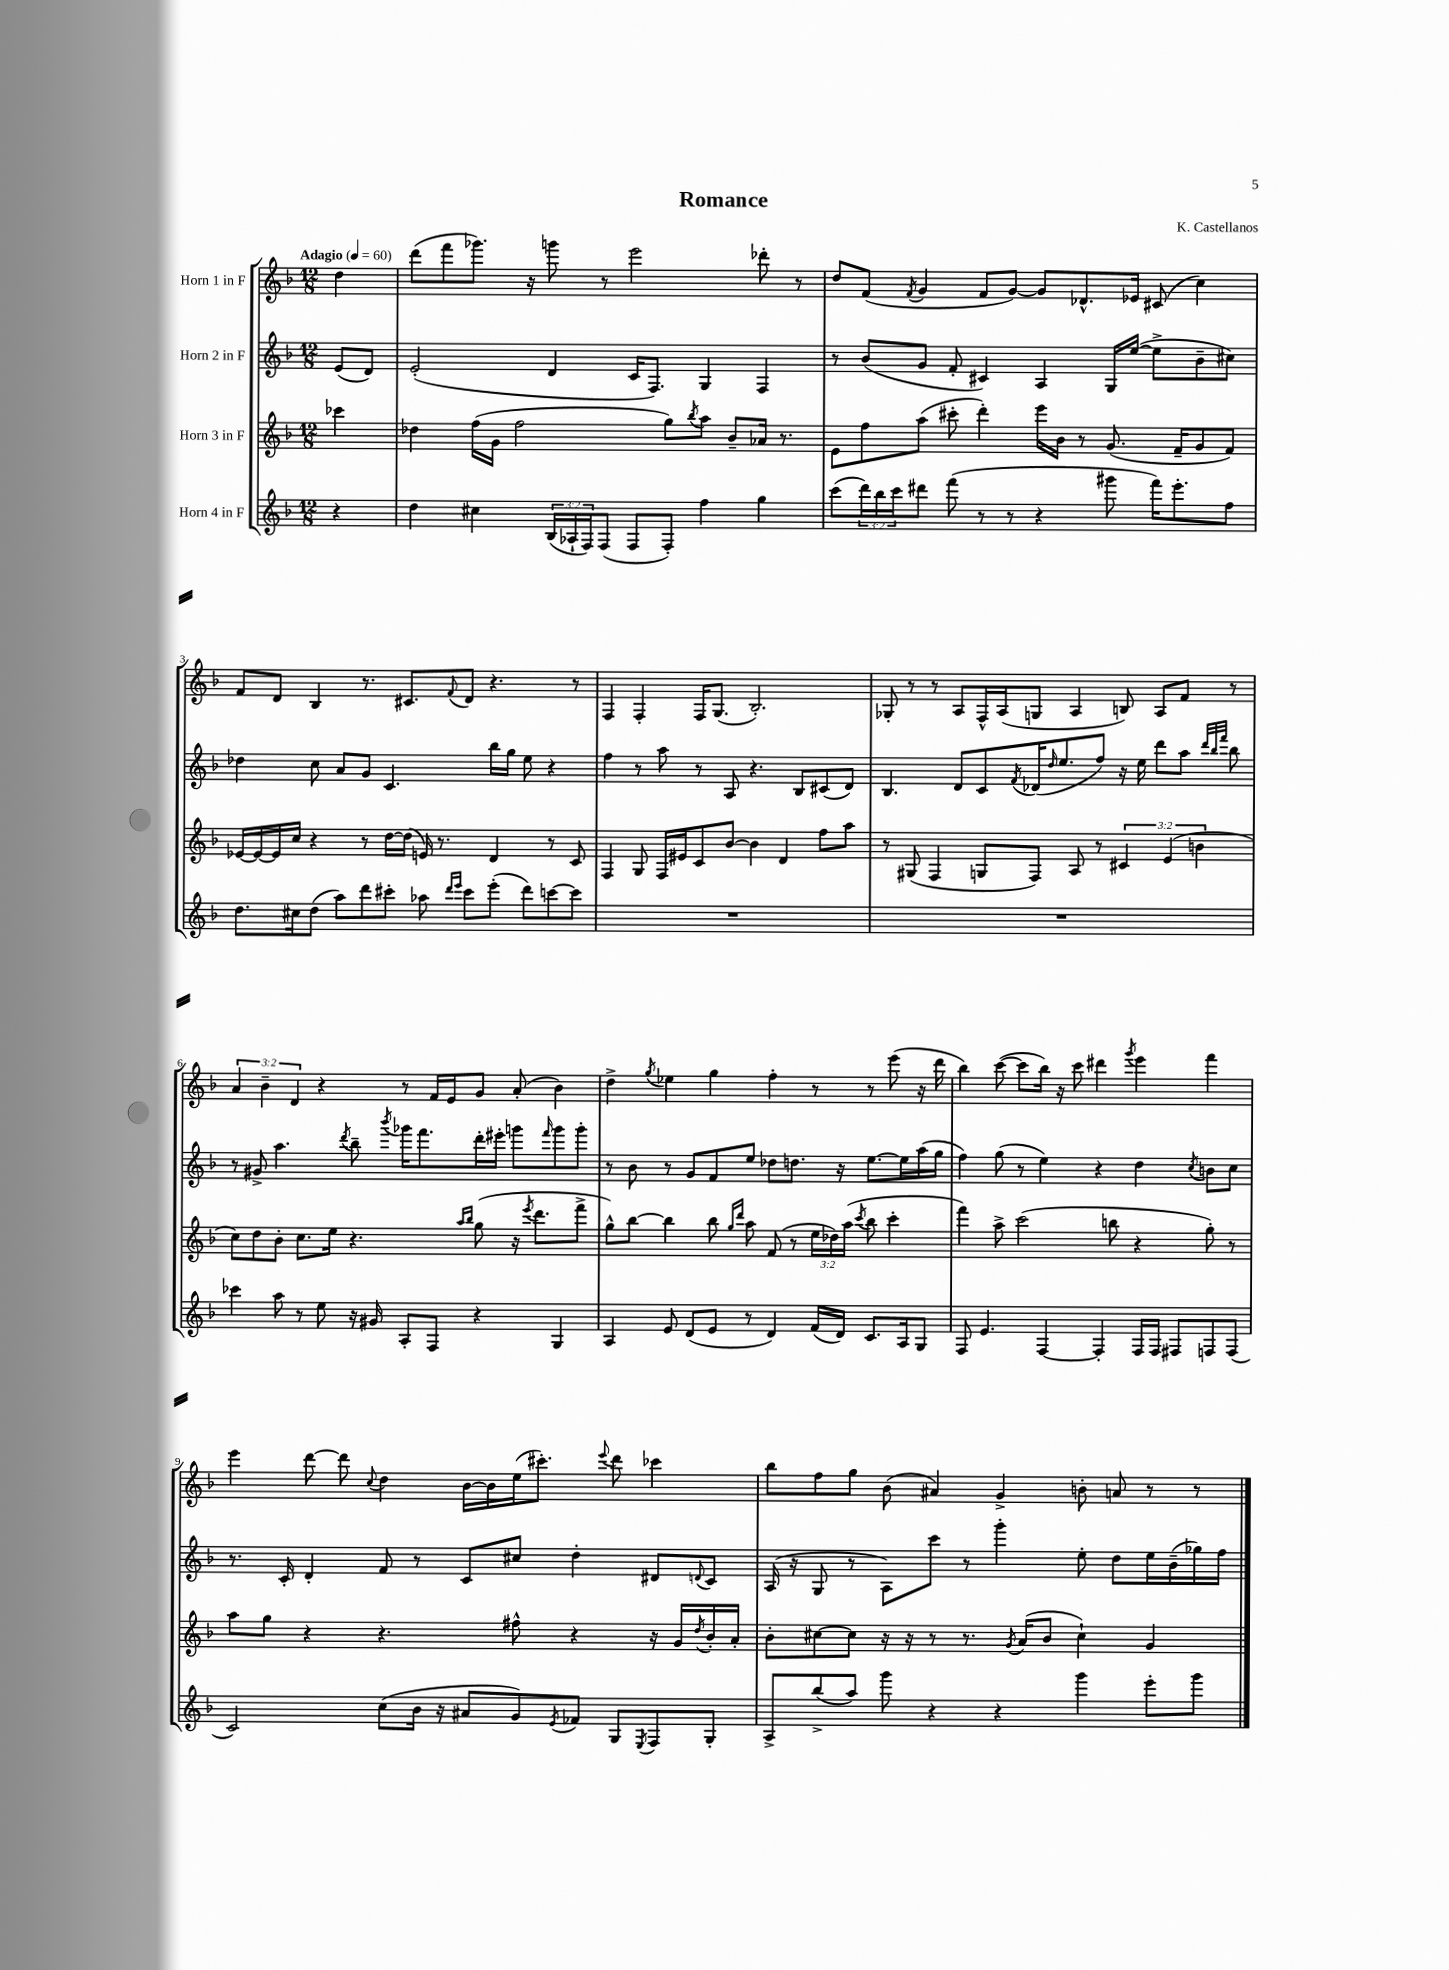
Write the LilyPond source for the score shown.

\header { title = "Romance" composer = "K. Castellanos" }
<<
\new StaffGroup <<
\new Staff = "s0" \with { instrumentName = "Horn 1 in F" } {
    \clef treble \key f \major \numericTimeSignature \time 12/8 \override Staff.TupletNumber.text = #tuplet-number::calc-fraction-text \partial 4 \tempo "Adagio" 4 = 60
    d''4 |
    d'''8( f'''8 ges'''8.) r16 g'''8 r8 e'''2 des'''8-. r8 |
    d''8 f'8( \acciaccatura { f'8 } g'4 f'8 g'8~) g'8 des'8.-^ ees'16 cis'8( c''4) |
    f'8 d'8 bes4 r8. cis'8. \appoggiatura { f'8 } d'8 r4. r8 |
    f4 f4-. f16 g8.( bes2.-.) |
    ges8-. r8 r8 a8 f16-^ a16( g8 a4 b8) a8 f'8 r8 |
    \tuplet 3/2 { a'4 bes'4-- d'4 } r4 r8 f'16 e'16 g'8 a'8-.( bes'4) |
    d''4-> \acciaccatura { g''8 } ees''4 g''4 f''4-. r8 r8 e'''8( r16 d'''16 |
    bes''4) c'''8~( c'''8 bes''16) r16 c'''8 dis'''4 \acciaccatura { g'''8 } e'''4 f'''4 |
    e'''4 d'''8~ d'''8 \appoggiatura { c''8 } d''4 bes'16~ bes'16 e''16( cis'''8.-.) \appoggiatura { e'''8 } d'''8 ces'''4 |
    bes''8 f''8 g''8 bes'8( ais'4) g'4-> b'8-. a'8 r8 r8 \bar "|." |
}
\new Staff = "s1" \with { instrumentName = "Horn 2 in F" } {
    \clef treble \key f \major \numericTimeSignature \time 12/8 \partial 4
    e'8( d'8) |
    e'2-.( d'4 c'16 f8.) g4 f4 |
    r8 bes'8( g'8 f'8-. cis'4) a4 g16 e''16~( e''8-> bes'8-- cis''8) |
    des''4 c''8 a'8 g'8 c'4. bes''16 g''16 e''8 r4 |
    f''4 r8 a''8 r8 a8 r4. bes8 cis'8( d'8) |
    bes4. d'8 c'8 \acciaccatura { f'8 } des'16( \grace { d''16 } e''8. f''8) r16 e''16 d'''8 a''8 \grace { d'''32 bes''32 f'''32 } bes''8 |
    r8 gis'8-> a''4. \acciaccatura { d'''8 } bes''8-- \acciaccatura { bes'''8 } ges'''16 f'''8. d'''16-. eis'''16-. g'''8 \grace { f'''16 } g'''8 g'''8-. |
    r8 bes'8 r8 g'8 f'8 e''8 des''8 d''8. r16 e''8.~ e''16 a''16( g''16 |
    f''4) g''8( r8 e''4) r4 d''4 \acciaccatura { c''8 } b'8 c''8 |
    r8. c'16-. d'4-. f'8 r8 c'8 cis''8 d''4-. dis'8 \appoggiatura { d'8 } c'8 |
    a16( r16 g8 r8 a8) c'''8 r8 g'''4-. e''8-. d''8 e''16 bes'16--( ges''16) f''16 \bar "|." |
}
\new Staff = "s2" \with { instrumentName = "Horn 3 in F" } {
    \clef treble \key f \major \numericTimeSignature \time 12/8 \override Staff.TupletNumber.text = #tuplet-number::calc-fraction-text \partial 4
    ces'''4 |
    des''4 f''16( g'16 f''2 g''8) \acciaccatura { bes''8 } a''8 bes'8-- aes'16 r8. |
    e'8 f''8 a''8( cis'''8-. d'''4-.) e'''16 bes'16 r8 g'8.( f'16-- g'8 f'8) |
    ees'16~ ees'16~ ees'16 c''16 r4 r8 d''16~ d''16( e'16) r8. d'4 r8 c'8 |
    f4 g8 f16 eis'16 c'8 bes'8~ bes'4 d'4 f''8 a''8 |
    r8 gis8( f4 g8 f8) a8 r8 \tuplet 3/2 { cis'4 e'4( b'4 } |
    c''8) d''8 bes'8-. c''8. e''16 r4. \grace { a''16 bes''16 } g''8( r16 \acciaccatura { e'''8 } d'''8. f'''8-> |
    g''8-^) bes''8~ bes''4 bes''8 \grace { g''16 d'''16 } a''8 f'8( r8 \tuplet 3/2 { e''16 des''16) a''16( } \acciaccatura { c'''8 } bes''8 c'''4-. |
    f'''4) a''8-> c'''2( b''8 r4 g''8-.) r8 |
    a''8 g''8 r4 r4. fis''8-^ r4 r16 g'16 \acciaccatura { d''8 } bes'16-. a'16-. |
    bes'8-. cis''8~ cis''8 r16 r16 r8 r8. \acciaccatura { g'8 } a'16( bes'8 cis''4-!) g'4 \bar "|." |
}
\new Staff = "s3" \with { instrumentName = "Horn 4 in F" } {
    \clef treble \key f \major \numericTimeSignature \time 12/8 \override Staff.TupletNumber.text = #tuplet-number::calc-fraction-text \partial 4
    r4 |
    d''4 cis''4 \tuplet 3/2 { bes16( aes16-! f16) } f8( f8 f8-.) f''4 g''4 |
    c'''8( \tuplet 3/2 { d'''16) bes''16 c'''16 } dis'''8 f'''8( r8 r8 r4 gis'''8 f'''16) e'''8.-. f''8 |
    d''8. cis''16 d''8( a''8) d'''8 cis'''8-. aes''8 \grace { d'''16 e'''16 } cis'''8 e'''8-.( d'''8) c'''8~ c'''8 |
    R1. |
    R1. |
    ces'''4 a''8 r8 e''8 r16 gis'16 a8-. f8 r4 g4 |
    a4 e'8 d'8( e'8 r8 d'4) f'16( d'16) c'8. a16 g8 |
    f8 e'4. f4~ f4-. f16 f16 fis8 f8 f8( |
    c'2) c''8( bes'16 r16 ais'8 g'8) \acciaccatura { e'8 } fes'8 g8 \acciaccatura { e8 } f8 g8-. |
    a8-> bes''8->( a''8) g'''8 r4 r4 g'''4 e'''8-. g'''8 \bar "|." |
}
>>
>>
